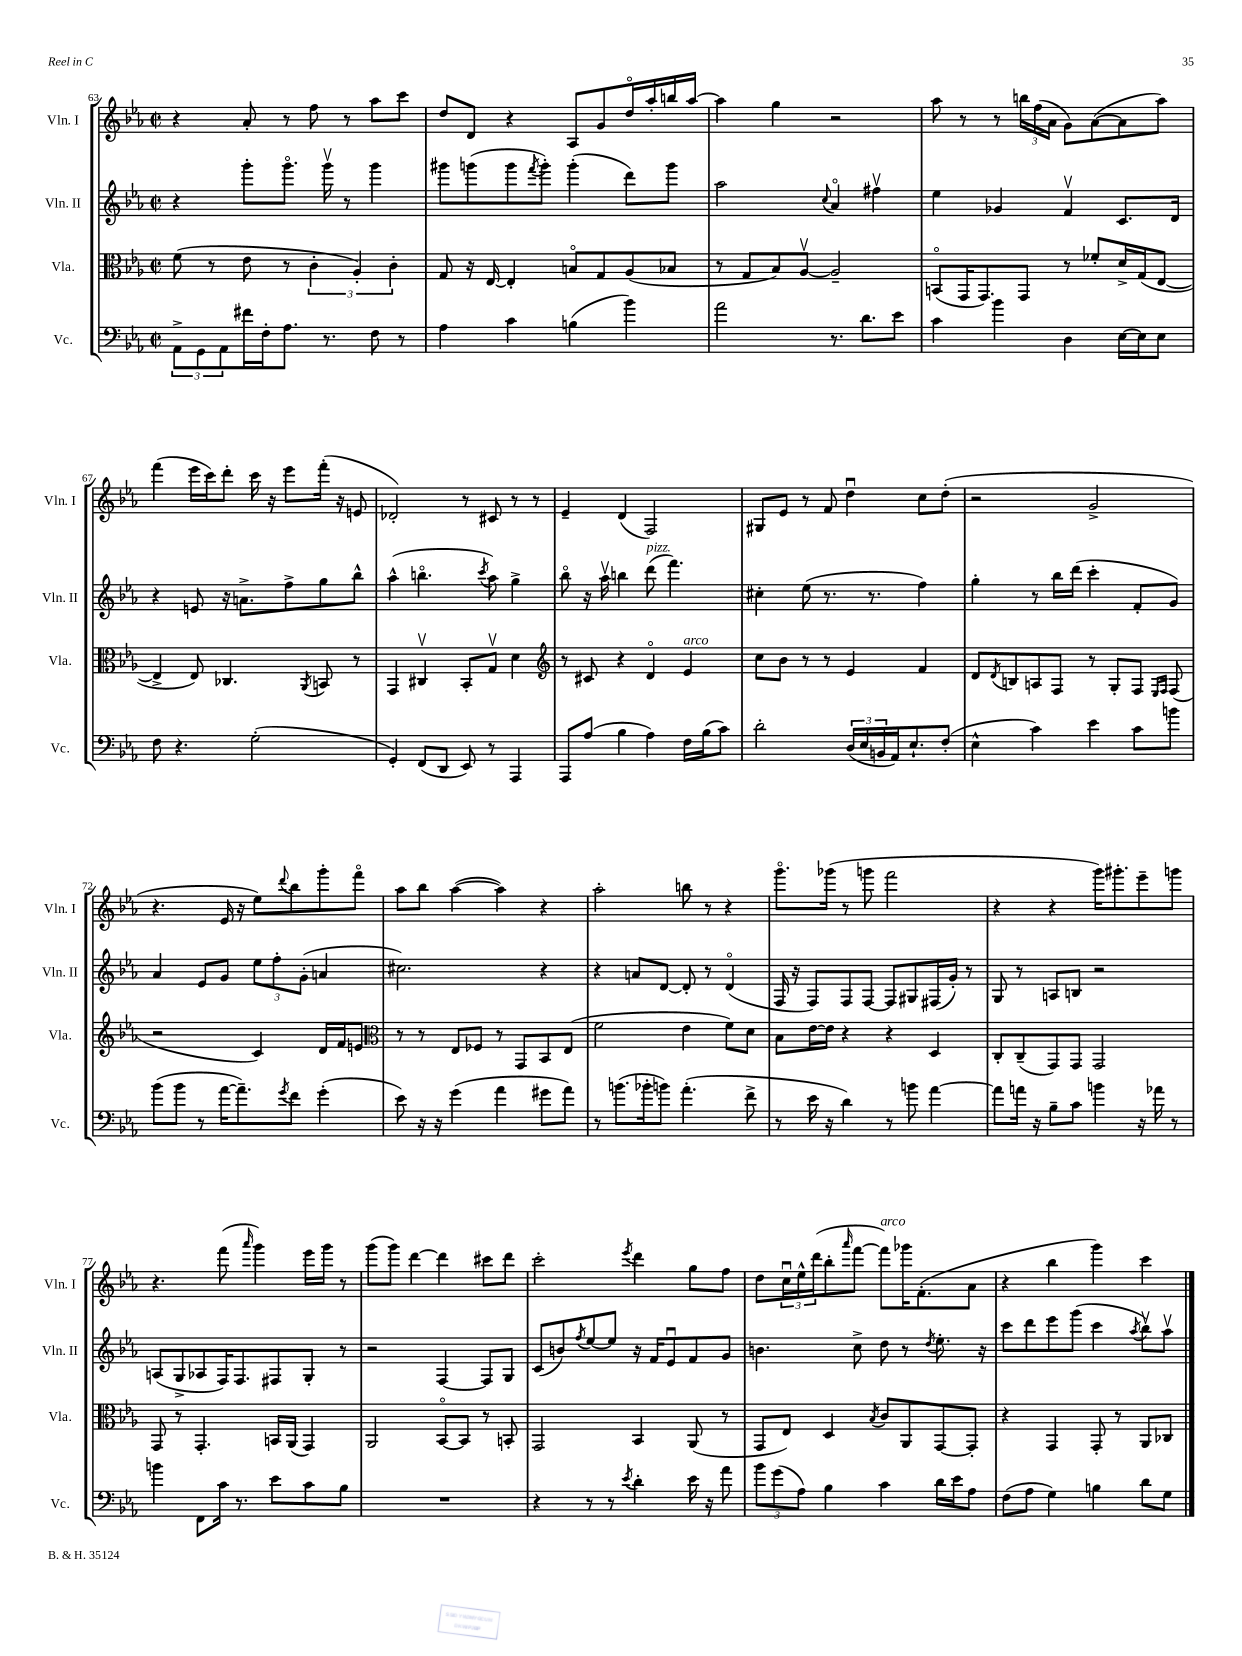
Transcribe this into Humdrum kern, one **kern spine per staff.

**kern	**kern	**kern	**kern
*part4	*part3	*part2	*part1
*staff4	*staff3	*staff2	*staff1
*I"Vc.	*I"Vla.	*I"Vln. II	*I"Vln. I
*I'Vc.	*I'Vla.	*I'Vln. II	*I'Vln. I
*clefF4	*clefC3	*clefG2	*clefG2
*k[b-e-a-]	*k[b-e-a-]	*k[b-e-a-]	*k[b-e-a-]
*M2/2	*M2/2	*M2/2	*M2/2
*met(c|)	*met(c|)	*met(c|)	*met(c|)
=63	=63	=63	=63
12AA-^\L	(8f\	4r	4r
12GG\	.	.	.
.	8r	.	.
12AA-\	.	.	.
16f#X\L	8e-\	8ggg'\L	8a-'/
16F'\J	.	.	.
8.A-\J	8r	8.ggg\J	8r
.	6c'\	.	8ff\
8.r	.	16gggv\	.
.	.	8r	8r
.	6A-'/)	.	.
8F\	.	4ggg\	8aa-\L
.	6c'\	.	.
8r	.	.	8ccc\J
=64	=64	=64	=64
4A-\	8G/	8ggg#X\L	8dd/L
.	16r	(8gggn\	8d/J
.	[16E-/	.	.
4c\	4E-'/]	8ggg\	4r
.	.	8qfff/	.
.	.	8ggg'\J)	.
(4Bn\	8Bn/L	(4ggg'\	8A-/L
.	8G/	.	8g/
4b-\)	(8A-/	8ddd\L)	16dd/L
.	.	.	16aa-'/
.	8B-X/J	8ggg\J	16bbn/
.	.	.	[16aa-/JJ
=65	=65	=65	=65
2a-\	8r	2aa-\	4aa-\]
.	8G/L	.	.
.	8B-/)	.	4gg\
.	[8A-v/J	.	.
.	.	8qqcc/	.
8.r	2A-~/]	4a-/	2r
8.d\L	.	.	.
.	.	4ff#Xv\	.
8e-\J	.	.	.
=66	=66	=66	=66
4c\	(8BBn/L	4ee-\	8aa-\
.	16GG/K	.	8r
.	8.GG/)	.	.
4b-\	.	4g-X/	8r
.	8GG/J	.	24bbn\LL
.	.	.	(24ff\
.	.	.	24a-\JJ
4D\	8r	4fv/	8g\L)
.	8f-X'/L	.	([8a-\
[16E-\LL	16d^/L	8.c/L	8a-\]
16E-\J]	(16G/J	.	.
8E-\J	[8E-/J	.	8aa-\J)
.	.	16d/Jk	.
!!LO:LB:g=z
=67	=67	=67	=67
8F\	4E-^/]	4r	(4fff\
4.r	.	.	.
.	8E-/)	8en/	16eee-\LL
.	.	.	16ccc\J)
.	4.C-X/	16r	8ddd'\J
.	.	8.an^\L	.
(2G'\	.	.	16ccc\
.	.	.	16r
.	.	8ff^\	8eee-\L
.	8qAA-/	.	.
.	8BBn/	8gg\	(16fff'\Jk
.	.	.	16r
.	8r	8bb-^^\J	8en/
=68	=68	=68	=68
4GG'/)	4GG/	(4aa-^^\	2d-X'/)
(8FF/L	4C#Xv/	4.bbn\	.
8DD/J	.	.	.
8EE-/)	8BB-'/L	.	8r
.	.	8qccc/	.
8r	8Gv/J	8aa-\)	8c#X/
4AAA-/	4d\	4gg^\	8r
.	.	.	8r
=69	=69	=69	=69
*	*clefG2	*	*
8AAA-/L	8r	8bb-\	4e-~/
(8A-/J	8c#X/	16r	.
.	.	16aa-v\	.
4B-\	4r	4bbn\	(4d/
!	!	!LO:TX:a:i:t=pizz.	!
4A-\)	4d/	(8ddd\	2F/)
.	.	4.fff\)	.
!	!LO:TX:a:i:t=arco	!	!
16F\LL	4e-/	.	.
(16B-\J	.	.	.
8c\J)	.	.	.
=70	=70	=70	=70
2d'\	8cc\L	4cc#X'\	8G#X/L
.	8b-\J	.	8e-/J
.	8r	(8ee-\	8r
.	8r	8.r	8f/
(24D/LL	4e-/	.	4ddu\
24E-/	.	.	.
.	.	8.r	.
24BBn/	.	.	.
16AA-/J)	.	.	.
8.E-`/	.	.	.
.	4f/	4ff\)	8cc\L
(8F'/J	.	.	(8dd'\J
=71	=71	=71	=71
4E-^^\	8d/L	4gg'\	2r
.	8qd/	.	.
.	8Bn/	.	.
4c\)	8An/	8r	.
.	8F/J	16bb-\LL	.
.	.	(16ddd\JJ	.
4e-\	8r	4ccc'\	2g^/
.	8G'/L	.	.
8c\L	8F/J	8f'/L	.
.	16qqE-/LL	.	.
.	16qqF/JJ	.	.
8bn\J	(8F/	8g/J)	.
!!LO:LB:g=z
=72	=72	=72	=72
(8b-\L	2r	4a-/	4.r
8b-\J	.	.	.
8r	.	8e-/L	.
[16a-\KL	.	8g/J	16e-/
8.a-~\])	.	.	16r
.	4c/)	12ee-\L	8ee-\L)
.	.	12ff'\	.
8qg/	.	.	8qqddd/
8f\J	.	.	8bb-\
.	.	(12g'\J	.
(4g'\	16d/LL	4an/	8ggg'\
.	16f/J	.	.
.	8en/J	.	8fff\J
=73	=73	=73	=73
*	*clefC3	*	*
8e-\)	8r	2.cc#X\)	8aa-\L
16r	8r	.	8bb-\J
16r	.	.	.
(4g\	8E-/L	.	([4aa-\
.	8F-X/J	.	.
4a-\	8r	.	4aa-\])
.	8GG/L	.	.
8g#X\L	8BB-/	4r	4r
8a-\J)	(8E-/J	.	.
=74	=74	=74	=74
8r	2f\	4r	2aa-'\
(8.bn\L	.	.	.
.	.	8an/L	.
16b-X'\k	.	.	.
8bn\J)	.	[8d/J	.
(4.a-'\	4e-\	8d'/]	8bbn\
.	.	8r	8r
.	8f\L)	(4d/	4r
8f^\	8d\J	.	.
=75	=75	=75	=75
8r	8B-\L	16F/	8.ggg\L
.	.	16r	.
16e-\	[16e-\L	8F/L)	.
16r	16e-\JJ]	.	(16ggg-X\Jk
4d\)	4r	8F/	8r
.	.	[8F/J	8gggn\
8r	4r	8F/L]	2fff\
8bn\	.	8G#X/	.
[4a-\	4D/	(16F#X/L	.
.	.	16g'/JJ)	.
.	.	8r	.
=76	=76	=76	=76
8a-\L]	8C'/L	8G/	4r
16an\Jk	(8C~/	8r	.
16r	.	.	.
8B-~\L	8GG/)	8An/L	4r
8c\J	8GG/J	8Bn/J	.
4bn\	2GG/	2r	16ggg\KL)
.	.	.	8.ggg#X'\
16r	.	.	8eee-~\
16a-X\	.	.	.
8r	.	.	8gggn\J
!!LO:LB:g=z
=77	=77	=77	=77
4bn\	8GG/	(8An/L	4.r
.	8r	8G^/	.
8FF\L	4.GG'/	8A-X/	.
16c\Jk	.	16F/K)	(8fff\
8.r	.	8.F/	.
.	.	.	16qqaaa-/
.	.	.	4ggg\)
8e-\L	16BBn/LL	8F#X/	.
.	(16AA-/JJ	.	.
8c\	4GG/)	8G'/J	16eee-\LL
.	.	.	16ggg\JJ
8B-\J	.	8r	8r
=78	=78	=78	=78
1r	2AA-/	2r	(8ggg\L
.	.	.	8ggg\J)
.	.	.	[4ddd\
.	[8BB-/L	[4F/	4ddd\]
.	8BB-/J]	.	.
.	8r	8F/L]	8ccc#X\L
.	8BBn'/	8G/J	8ddd\J
=79	=79	=79	=79
4r	2GG/	(8c/L	2ccc'\
.	.	8bn/)	.
.	.	8qff/	.
8r	.	[8ee-/	.
8r	.	8ee-/J]	.
8qe-/	.	.	8qeee-/
4d'\	4BB-/	16r	4ddd\
.	.	16f/KL	.
.	.	8e-u/	.
16e-\	(8AA-/	8f/	8gg\L
16r	.	.	.
8a-\	8r	8g/J	8ff\J
=80	=80	=80	=80
12b-\L	8GG/L	4.bn\	8dd\L
(12g\	.	.	.
.	8E-/J)	.	24ccu\L
12A-\J)	.	.	24ee-^^\
.	.	.	(24ddd\J
4B-\	4D/	.	8bb-'\
.	.	.	16qqaaa-/
.	.	8cc^\	[8fff\J
.	8qB-/	.	.
!	!	!	!LO:TX:a:i:t=arco
4c\	8c/L	8dd\	8fff\L])
.	8AA-/	8r	16ggg-X\K
.	.	.	(8.f'\
.	.	8qdd/	.
16d\LL	[8GG/	8.ee-'\	.
16e-\J	.	.	.
8A-\J	8GG'/J]	.	8a-\J
.	.	16r	.
=81	=81	=81	=81
(8F\L	4r	8ccc\L	4r
8A-\J	.	8ddd\	.
4G\)	4GG/	8eee-\	4bb-\
.	.	(8ggg\J	.
4Bn\	8GG'/	4ccc\	4ggg\)
.	8r	.	.
.	.	8qaa-/	.
8d\L	8AA-/L	8bb-v\L)	4ccc\
8G\J	8C-X/J	8aa-v\J	.
==	==	==	==
*-	*-	*-	*-
